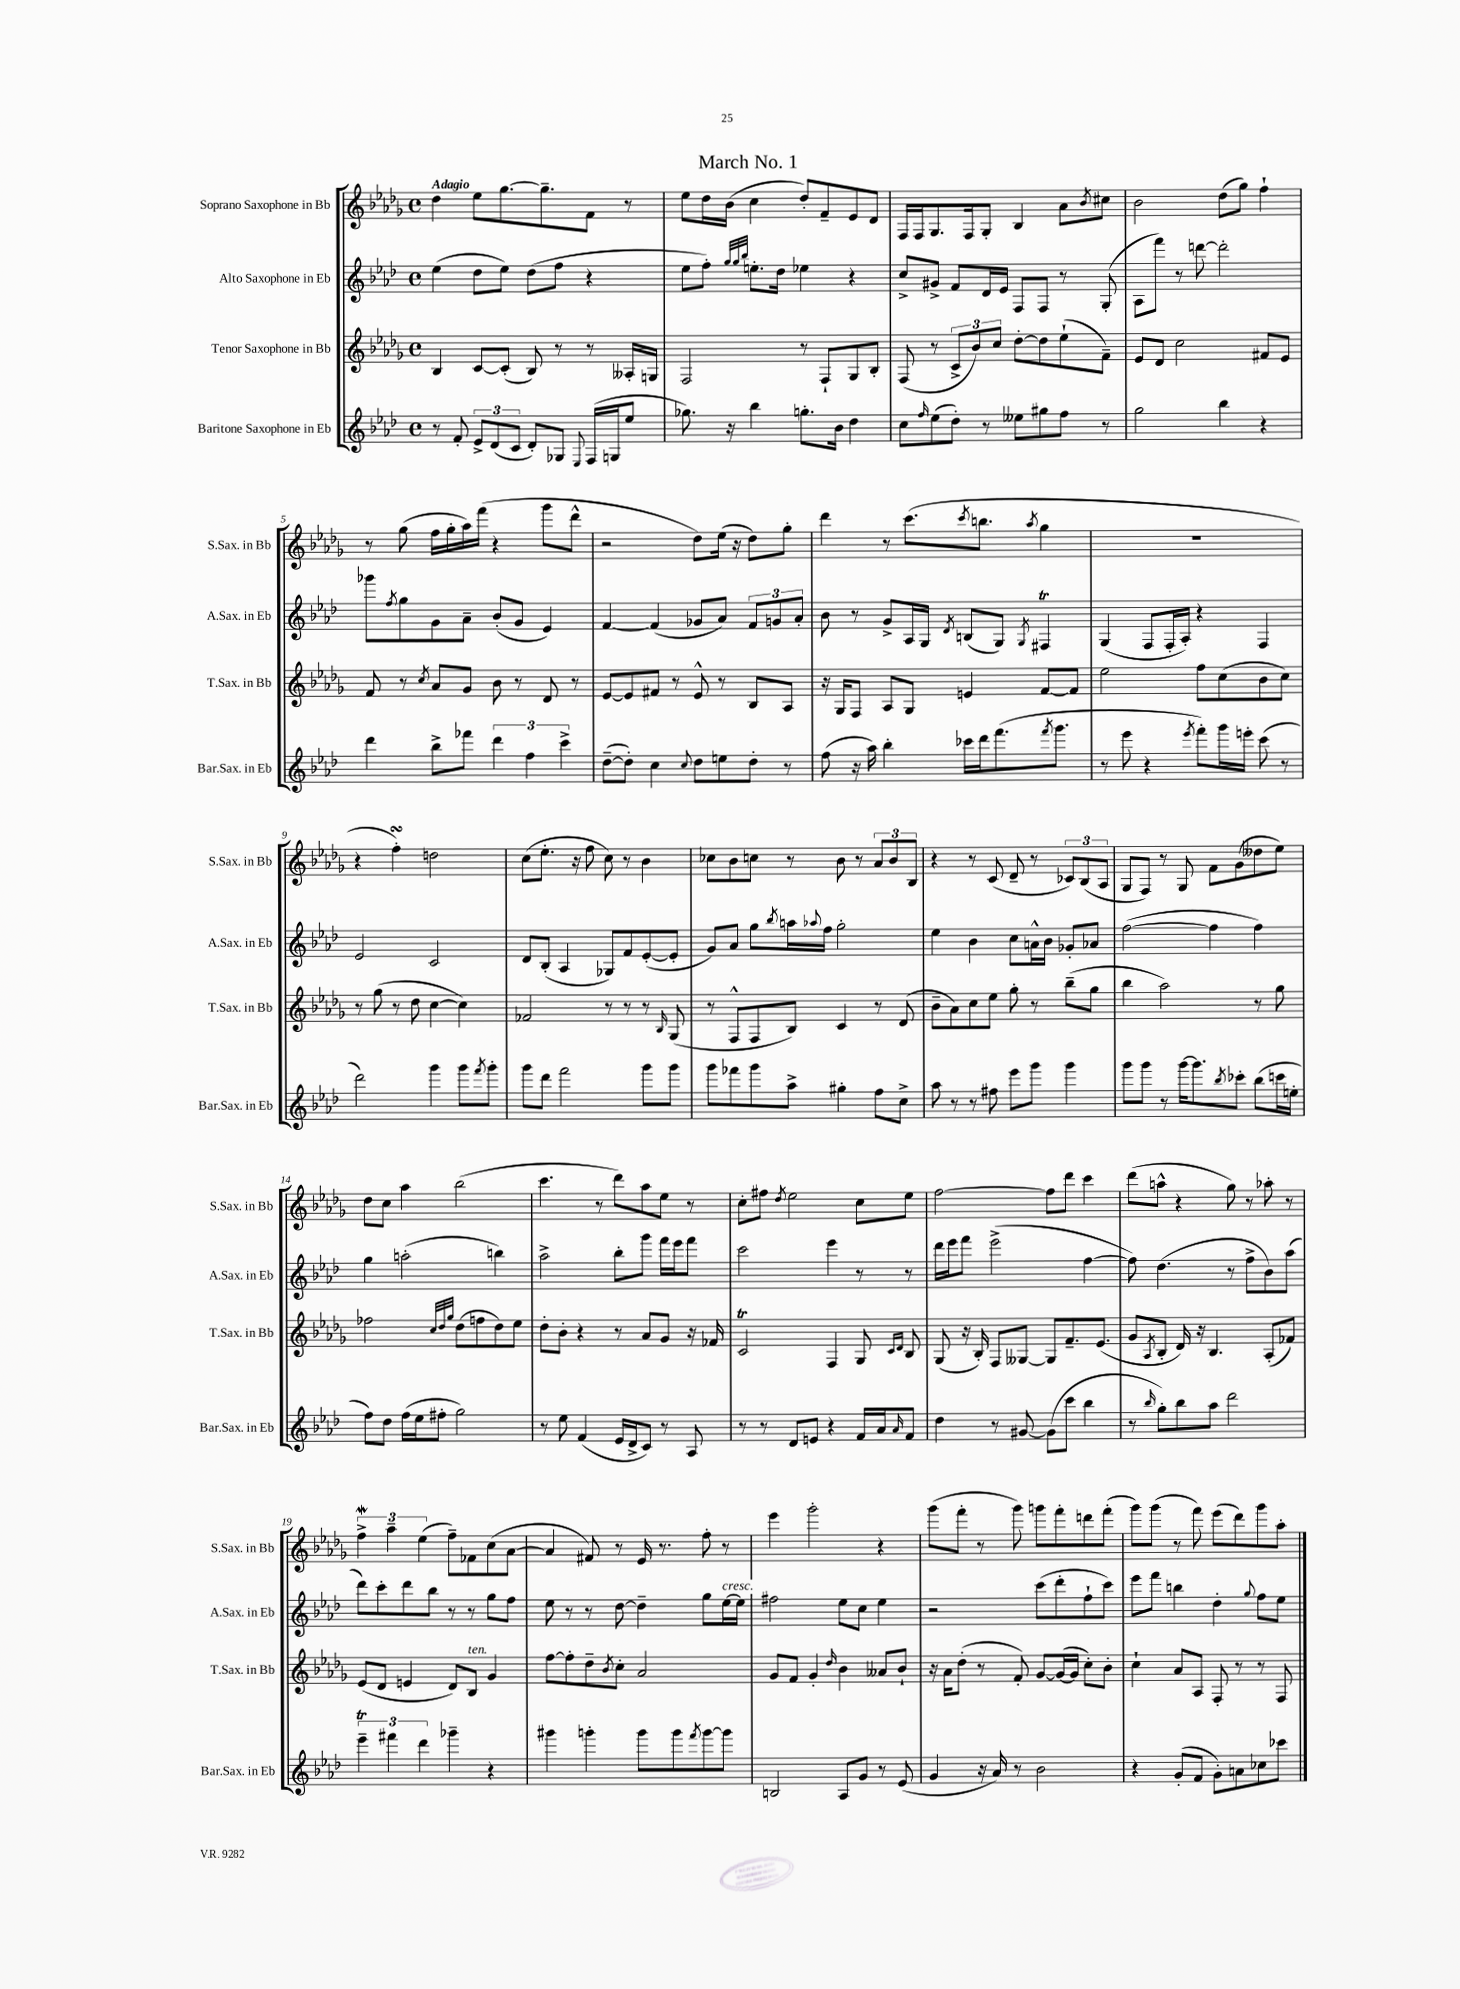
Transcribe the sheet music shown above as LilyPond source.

\header { title = "March No. 1" }
<<
\new StaffGroup <<
\new Staff = "s0" \with { instrumentName = "Soprano Saxophone in Bb" shortInstrumentName = "S.Sax. in Bb" } {
    \clef treble \key des \major \defaultTimeSignature \time 4/4 \tempo "Adagio"
    des''4 ees''8 ges''8.~ ges''8.-- f'8 r8 |
    ees''8 des''16 bes'16( c''4 des''8-.) f'8-- ees'8 des'8 |
    f16 f16 ges8. f16 ges8-. bes4 aes'8 \acciaccatura { bes'8 } cis''8 |
    bes'2 des''8( ges''8) f''4-! |
    r8 ges''8( f''16 ges''16-. aes''16) f'''16( r4 ges'''8 des'''8-^ |
    r2 des''8) ees''16( r16 des''8) ges''8-. |
    des'''4 r8 c'''8.( \acciaccatura { c'''8 } b''8. \acciaccatura { aes''8 } ges''4 |
    R1 |
    r4 f''4-.\turn) d''2 |
    c''8( ees''8.-. r16 f''8 c''8) r8 bes'4 |
    ces''8 bes'8 c''8 r8 bes'8 r8 \tuplet 3/2 { aes'8 bes'8 bes8 } |
    r4 r8 c'8( des'8-- r8 \tuplet 3/2 { ces'8) bes8( aes8 } |
    ges8 f8) r8 ges8 f'8 ges'8( deses''8 ees''8) |
    des''8 c''8 aes''4 bes''2( |
    c'''4. r8 des'''8) aes''8 ees''8 r8 |
    c''8-. fis''8 \acciaccatura { des''8 } ees''2 c''8 ees''8 |
    f''2~ f''8 des'''8 c'''4 |
    des'''8( a''8-^ r4 ges''8) r8 aes''8-. r8 |
    \tuplet 3/2 { f''4->\mordent aes''4-- ees''4( } f''8--) fes'8 c''8( aes'8~ |
    aes'4 fis'8) r8 ees'16 r8. f''8-. r8 |
    ees'''4 ges'''2-. r4 |
    ges'''8( f'''8-. r8 ges'''8) g'''8 f'''8-. d'''8 f'''8-.( |
    ges'''8) ges'''8( r8 f'''8) ees'''8( des'''8) ges'''8 aes''8-. \bar "|." |
}
\new Staff = "s1" \with { instrumentName = "Alto Saxophone in Eb" shortInstrumentName = "A.Sax. in Eb" } {
    \clef treble \key aes \major \defaultTimeSignature \time 4/4
    ees''4( des''8 ees''8) des''8( f''8 r4 |
    ees''8 f''8-.) \grace { g''32 g''32 bes''32 } e''8.-. des''16 ees''4 r4 |
    c''8-> gis'8-> f'8 des'16 ees'16 f8 f8 r8 g8-.( |
    aes8 f'''8) r8 d'''8~ d'''2-. |
    ges'''8 \acciaccatura { f''8 } g''8 g'8 aes'8-- bes'8-.( g'8 ees'4) |
    f'4~ f'4( ges'8 aes'8) \tuplet 3/2 { f'8 g'8 aes'8-. } |
    bes'8 r8 g'8-> aes16 g16 \acciaccatura { des'8 } b8( g8) \acciaccatura { g8 } fis4\trill |
    g4( f8 f16-. aes16-.) r4 f4 |
    ees'2 c'2 |
    des'8 bes8-.( aes4 ges8) f'8 ees'8~-.( ees'8-. |
    g'8) aes'8 g''8 \acciaccatura { bes''8 } a''16 \appoggiatura { aes''8 } f''16 g''2-. |
    ees''4 bes'4 c''8 a'16-^ bes'16 ges'8-. aes'8 |
    f''2~( f''4 f''4) |
    g''4 a''2-.( b''4) |
    aes''2-> bes''8-. g'''8 f'''16 ees'''16 f'''8 |
    c'''2 ees'''4 r8 r8 |
    des'''16 ees'''16 f'''8 ees'''2->( f''4~ |
    f''8) des''4.( r8 f''8-> bes'8) aes''8( |
    des'''8) c'''8-. des'''8 bes''8 r8 r8 g''8 f''8 |
    ees''8 r8 r8 des''8~ des''4-- g''8 ees''16~^\markup { \italic "cresc." } ees''16 |
    fis''2 ees''8 c''8 ees''4 |
    r2 c'''8( des'''8-. f''8-! c'''8) |
    ees'''8 f'''8 b''4 des''4-. \appoggiatura { g''8 } f''8 ees''8 \bar "|." |
}
\new Staff = "s2" \with { instrumentName = "Tenor Saxophone in Bb" shortInstrumentName = "T.Sax. in Bb" } {
    \clef treble \key des \major \defaultTimeSignature \time 4/4
    bes4 c'8~ c'8-.( bes8) r8 r8 aeses16-. g16 |
    f2 r8 f8-! ges8 bes8-. |
    f8( r8 \tuplet 3/2 { c'8-> bes'8) c''8 } des''8~-. des''8 ees''8-!( f'8--) |
    ees'8 des'8 c''2 fis'8 ees'8 |
    f'8 r8 \acciaccatura { c''8 } aes'8 ges'8 bes'8 r8 des'8 r8 |
    ees'8~ ees'8 fis'8 r8 ees'8-^ r8 bes8 aes8 |
    r16 ges16 f8 aes8 ges8 e'4 f'8~ f'8 |
    ees''2 f''8 c''8( bes'8 c''8) |
    r8 ges''8( r8 des''8 c''4~ c''4) |
    fes'2 r8 r8 r8 \grace { bes16 } ges8( |
    r8 f8-^ f8 bes8) c'4 r8 des'8( |
    bes'8-- aes'8) c''8 ees''8 ges''8-. r8 bes''8--( ges''8 |
    bes''4 aes''2) r8 ges''8 |
    fes''2 \grace { c''32 des''32 ges''32 } des''8( f''8 des''8) ees''8 |
    des''8-. bes'8-. r4 r8 aes'8 ges'8 r16 fes'16 |
    c'2\trill f4 ges8 \grace { c'16 des'16 } bes8 |
    ges8( r16 bes16-.) f8 geses8~ geses8 f'8.-- ees'8.( |
    ges'8 \acciaccatura { aes8 } bes8-. des'16) r16 bes4. aes8-.( fes'8) |
    ees'8( des'8 e'4 des'8) bes8^\markup { \italic "ten." } ges'4 |
    f''8~ f''8-. des''8-- \acciaccatura { bes'8 } c''8-. aes'2 |
    ges'8 f'8 ges'4-. \grace { des''16 } bes'4 aeses'8 bes'8-! |
    r16 aes'16 des''8-.( r8 f'8-.) ges'8~ ges'16~( ges'16 c''8-.) bes'8-. |
    c''4-! aes'8 aes8 f8-. r8 r8 f8 \bar "|." |
}
\new Staff = "s3" \with { instrumentName = "Baritone Saxophone in Eb" shortInstrumentName = "Bar.Sax. in Eb" } {
    \clef treble \key aes \major \defaultTimeSignature \time 4/4
    r8 f'8-. \tuplet 3/2 { ees'8-> des'8( c'8 } des'8-.) ges8 \appoggiatura { ees8 } f16( g16 ees''8 |
    ges''8.) r16 bes''4 g''8.-. bes'16 des''4 |
    c''8 \grace { f''16 } ees''8( des''8-.) r8 eeses''8 gis''8 f''8 r8 |
    g''2 bes''4 r4 |
    des'''4 bes''8-> fes'''8 \tuplet 3/2 { des'''4 f''4 c'''4-> } |
    des''8~--( des''8-.) c''4 \appoggiatura { c''8 } des''8 e''8 des''8-. r8 |
    f''8( r16 aes''16) bes''4-. ces'''16 des'''16 f'''8.( \acciaccatura { f'''8 } g'''8. |
    r8 ees'''8 r4 \acciaccatura { ees'''8 } f'''8-.) g'''16 e'''16-. c'''8( r8 |
    des'''2) g'''4 g'''8 \acciaccatura { f'''8 } g'''8-. |
    g'''8 des'''8 f'''2 g'''8 g'''8 |
    g'''8 fes'''8 g'''8 aes''8-> gis''4-. f''8 c''8-> |
    aes''8 r8 r8 fis''8 ees'''8 g'''8 g'''4 |
    g'''8 g'''8 r8 g'''16~ g'''8. \acciaccatura { bes''8 } ces'''8-. bes''8( c'''16 e''16-. |
    f''8) des''8 f''16( ees''16 fis''8-. g''2) |
    r8 ees''8 f'4( ees'16 des'16-> c'8) r8 aes8 |
    r8 r8 des'8 e'8 r4 f'16 aes'16 \grace { aes'16 } f'8 |
    des''4 r8 gis'8~ gis'8( c'''8 bes''4 |
    r8 \grace { bes''16 } g''8-.) bes''8 aes''8 des'''2 |
    \tuplet 3/2 { ees'''4--\trill fis'''4 des'''4 } ges'''4-- r4 |
    gis'''4 g'''4-. g'''8 g'''8 \acciaccatura { f'''8 } g'''8~ g'''8 |
    b2 aes8 g'8 r8 ees'8( |
    g'4 r16 aes'16) r8 bes'2 |
    r4 g'8-.( f'8 g'8-.) a'8 ces''8 ces'''8 \bar "|." |
}
>>
>>
